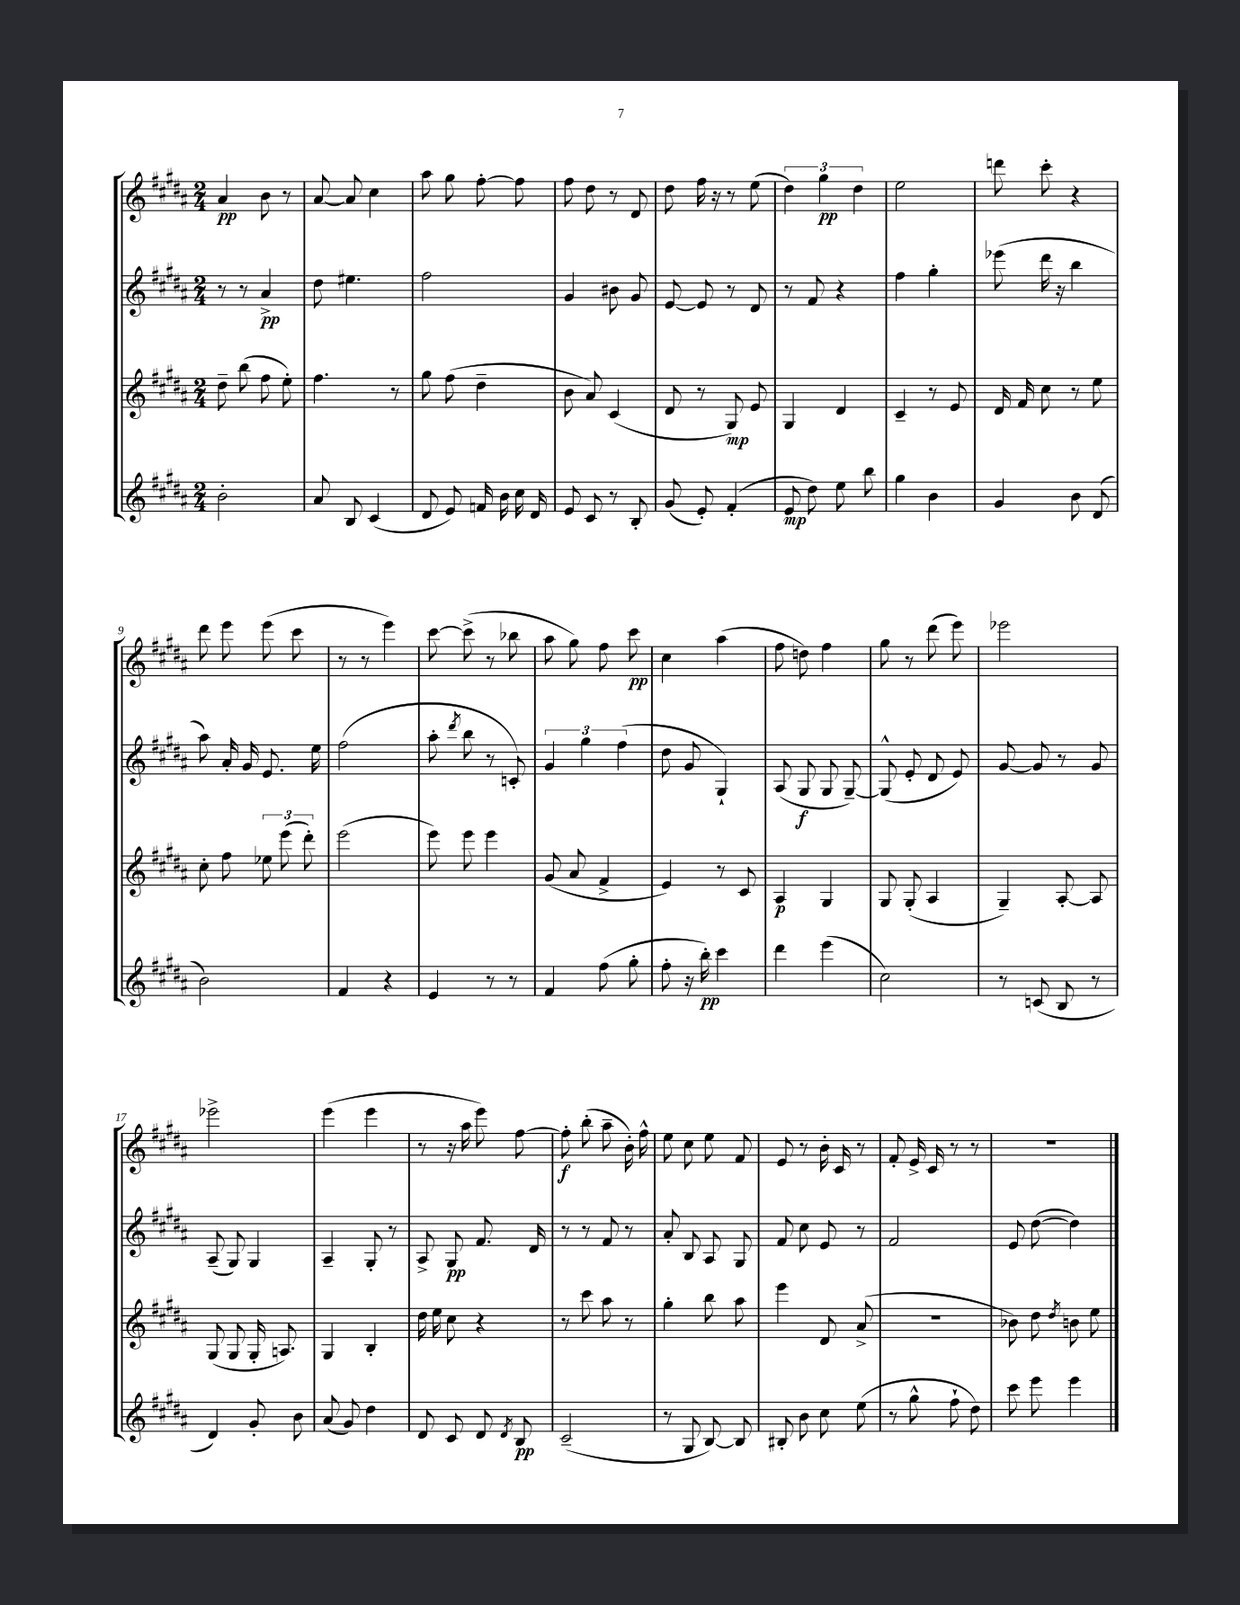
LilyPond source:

<<
\new StaffGroup <<
\new Staff = "s0" {
    \clef treble \key b \major \numericTimeSignature \time 2/4
    \autoBeamOff ais'4\pp b'8 r8 |
    ais'8~ ais'8 cis''4 |
    ais''8 gis''8 fis''8~-. fis''8 |
    fis''8 dis''8 r8 dis'8 |
    dis''8 fis''16 r16 r8 e''8( |
    \tuplet 3/2 { dis''4) gis''4\pp dis''4 } |
    e''2 |
    d'''8 cis'''8-. r4 |
    dis'''8 e'''8 e'''8( cis'''8 |
    r8 r8 e'''4) |
    cis'''8~ cis'''8->( r8 bes''8 |
    ais''8 gis''8) fis''8 cis'''8\pp |
    cis''4 ais''4( |
    fis''8 d''8) fis''4 |
    gis''8 r8 dis'''8( e'''8) |
    ees'''2 |
    ees'''2-> |
    e'''4( e'''4 |
    r8 r16 ais''16 e'''8) fis''8~ |
    fis''8-.\f b''8-.( ais''8-- b'16-.) fis''16-^ |
    e''8 cis''8 e''8 fis'8 |
    e'8 r8 b'16-. cis'16 r8 |
    fis'8-. e'16-> cis'16 r8 r8 |
    R2 \bar "|." |
}
\new Staff = "s1" {
    \clef treble \key b \major \numericTimeSignature \time 2/4
    \autoBeamOff r8 r8 ais'4->\pp |
    dis''8 eis''4. |
    fis''2 |
    gis'4 bis'8 gis'8 |
    e'8~ e'8 r8 dis'8 |
    r8 fis'8 r4 |
    fis''4 gis''4-. |
    ees'''8( dis'''16 r16 b''4 |
    ais''8) ais'16-. gis'16 e'8. e''16 |
    fis''2( |
    ais''8-. \acciaccatura { dis'''8 } b''8 r8 c'8-.) |
    \tuplet 3/2 { gis'4 gis''4 fis''4( } |
    dis''8 gis'8 gis4-!) |
    ais8( gis8\f gis8 gis8~--) |
    gis8-^( e'8-. dis'8 e'8) |
    gis'8~ gis'8 r8 gis'8 |
    ais8--( gis8) gis4 |
    ais4-- gis8-. r8 |
    ais8-> gis8\pp fis'8. dis'16 |
    r8 r8 fis'8 r8 |
    ais'8-. b8 ais8 gis8 |
    fis'8 cis''8 e'8 r8 |
    fis'2 |
    e'8 dis''8~( dis''4) \bar "|." |
}
\new Staff = "s2" {
    \clef treble \key b \major \numericTimeSignature \time 2/4
    \autoBeamOff dis''8-- b''8( fis''8 e''8-.) |
    fis''4. r8 |
    gis''8 fis''8( dis''4-- |
    b'8 ais'8) cis'4( |
    dis'8 r8 gis8\mp) e'8 |
    gis4 dis'4 |
    cis'4-- r8 e'8 |
    dis'16 fis'16 cis''8 r8 e''8 |
    cis''8-. fis''8 \tuplet 3/2 { ees''8 e'''8( dis'''8-.) } |
    e'''2( |
    e'''8) e'''8 e'''4 |
    gis'8( ais'8 fis'4-> |
    e'4) r8 cis'8 |
    ais4\p gis4 |
    gis8 gis8-.( ais4 |
    gis4--) ais8~-. ais8 |
    gis8( gis8 gis16-. a8.) |
    gis4 b4-. |
    dis''16 e''16 cis''8 r4 |
    r8 cis'''8 ais''8 r8 |
    gis''4-. b''8 ais''8 |
    e'''4 dis'8 ais'8->( |
    r2 |
    bes'8) dis''8 \acciaccatura { dis''8 } b'8 e''8 \bar "|." |
}
\new Staff = "s3" {
    \clef treble \key b \major \numericTimeSignature \time 2/4
    \autoBeamOff b'2-. |
    ais'8 b8 cis'4( |
    dis'8 e'8) f'16 b'16 cis''16 dis'16 |
    e'8 cis'8 r8 b8-. |
    gis'8( e'8-.) fis'4-.( |
    e'8\mp dis''8) e''8 b''8 |
    gis''4 b'4 |
    gis'4 b'8 dis'8( |
    b'2) |
    fis'4 r4 |
    e'4 r8 r8 |
    fis'4 fis''8( gis''8-. |
    fis''8-. r16 b''16-.\pp) cis'''4 |
    dis'''4 e'''4( |
    cis''2) |
    r8 c'8( b8 r8 |
    dis'4) gis'8-. b'8 |
    ais'8( gis'8) dis''4 |
    dis'8 cis'8 dis'8 \acciaccatura { dis'8 } b8\pp |
    cis'2--( |
    r8 gis8 b8~) b8 |
    bis8-. b'8 cis''8 e''8( |
    r8 gis''8-^ fis''8-! dis''8) |
    cis'''8 e'''8 e'''4 \bar "|." |
}
>>
>>
